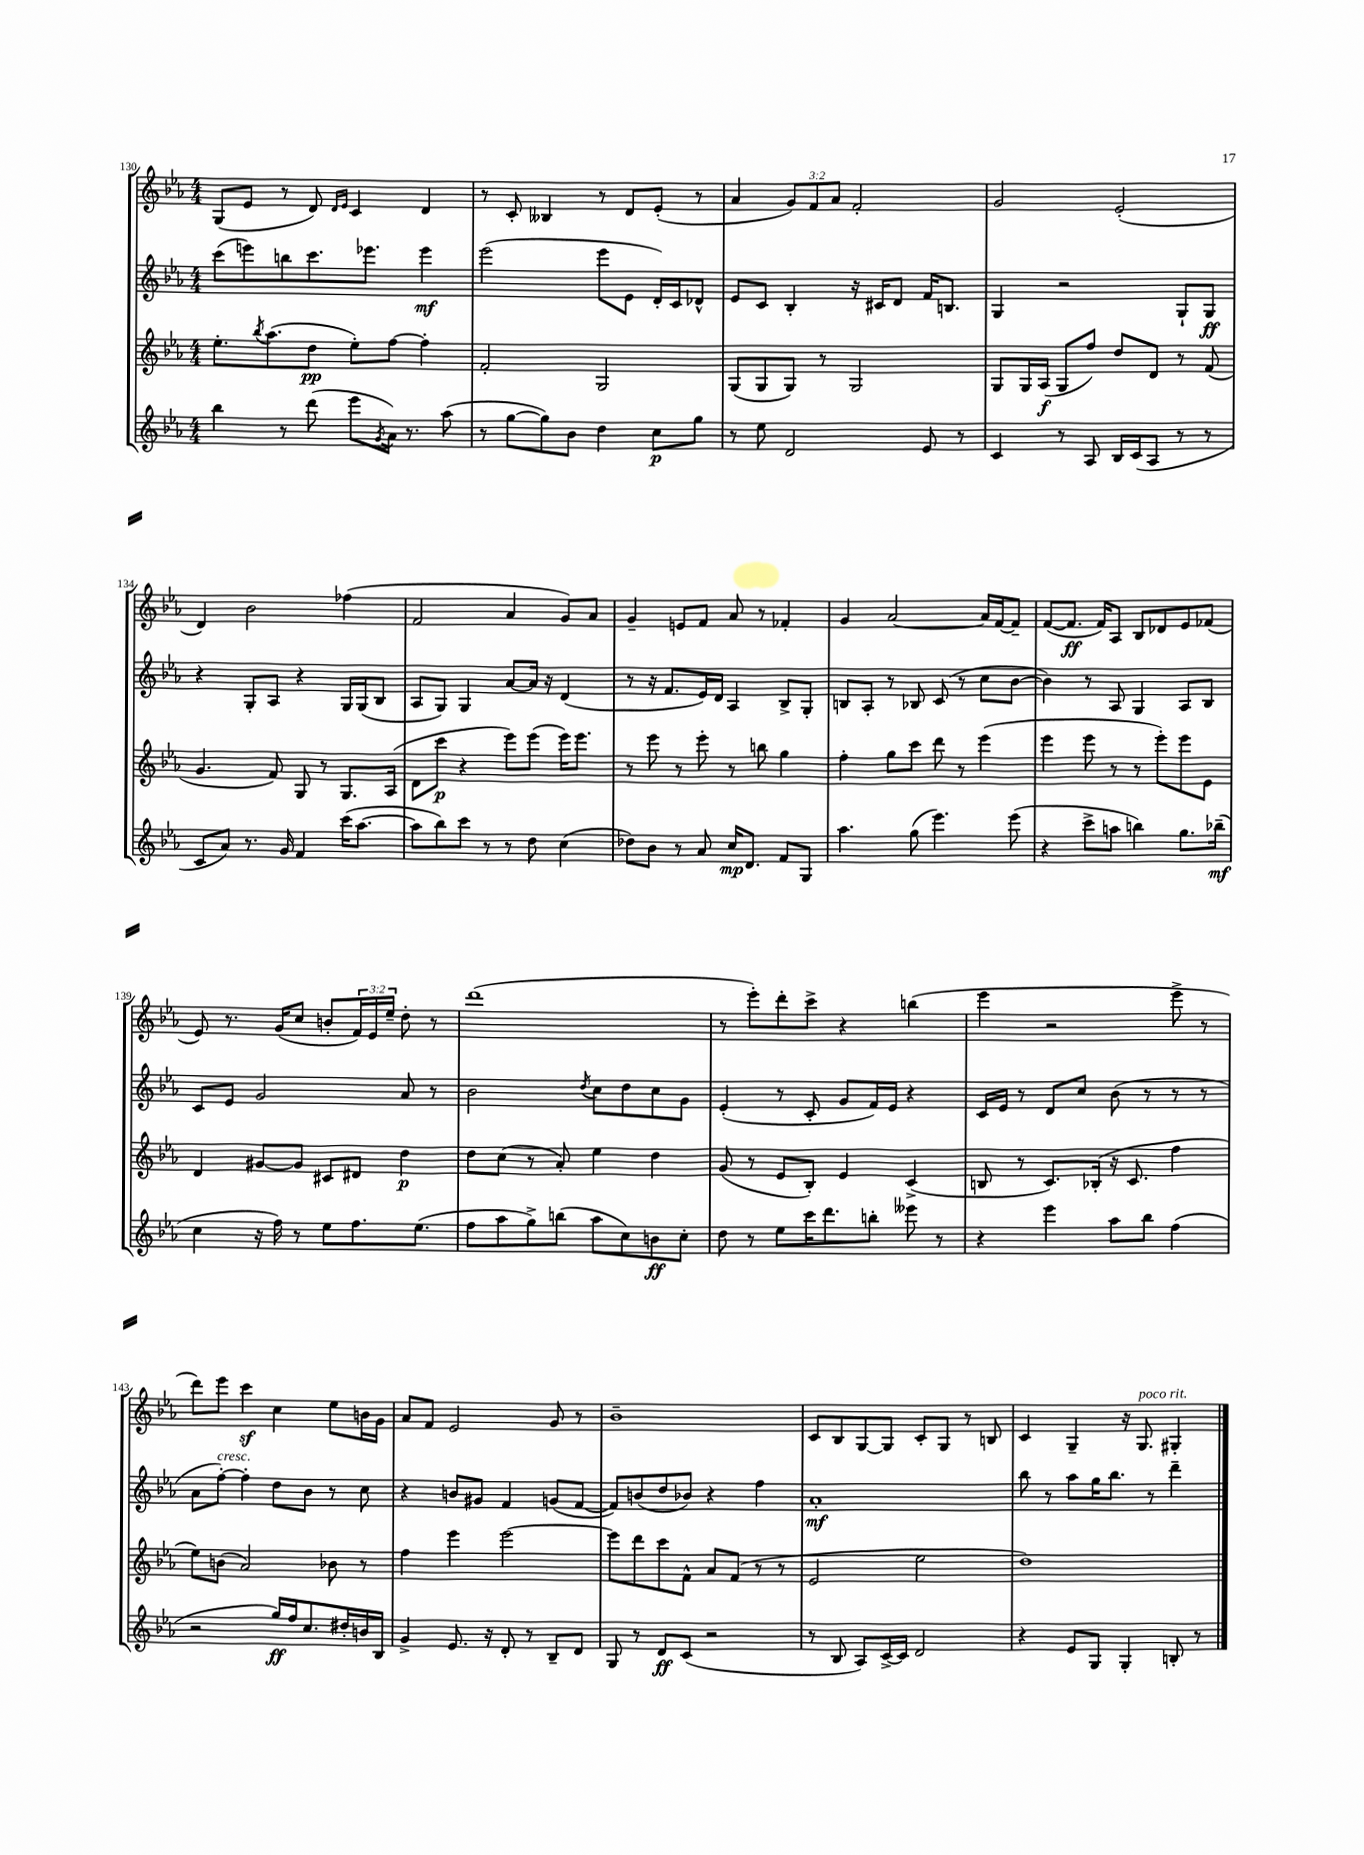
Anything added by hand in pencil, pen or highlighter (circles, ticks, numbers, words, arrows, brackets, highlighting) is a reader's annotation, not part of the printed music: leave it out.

**kern	**kern	**kern	**kern
*staff4	*staff3	*staff2	*staff1
*clefG2	*clefG2	*clefG2	*clefG2
*k[b-e-a-]	*k[b-e-a-]	*k[b-e-a-]	*k[b-e-a-]
*M4/4	*M4/4	*M4/4	*M4/4
4bb-	8.ee-'	(8ccc	(8G
.	.	8eee)	8e-
.	8qbb-	.	.
.	(8.aa-	.	.
8r	.	8bb	8r
(8ddd	8dd	8.ccc	8d)
.	.	.	16qqd
.	.	.	16qqe-
8eee-	8ee-')	.	4c
.	.	8.eee-	.
8qg	.	.	.
16a-)	[8ff	.	.
8.r	.	.	.
.	4ff']	4eee-	4d
(8aa-	.	.	.
=	=	=	=
8r	2f'	(2eee-	8r
[8gg	.	.	8c'
8gg])	.	.	4B--
8b-	.	.	.
4dd	2G	8eee-	8r
.	.	8e-	8d
8cc	.	16d')	(8e-'
.	.	16c	.
8gg	.	8d-^^	8r
=	=	=	=
8r	(8G	8e-	4a-
8ee-	8G	8c	.
2d	8G)	4B-'	12g)
.	.	.	12f
.	8r	.	.
.	.	.	12a-
.	2G	16r	2f'
.	.	16c#	.
.	.	8d	.
8e-	.	16f	.
.	.	8.B	.
8r	.	.	.
=	=	=	=
4c	8G	4G	2g
.	16G	.	.
.	(16A-	.	.
8r	8G	2r	.
8A-	8ff)	.	.
16B-	8dd	.	(2e-'
(16c	.	.	.
8A-	8d	.	.
8r	8r	8G`	.
8r	(8f	8G	.
=	=	=	=
8c	4.g	4r	4d)
8a-)	.	.	.
8.r	.	8G'	2b-
.	8f)	8A-	.
16g	.	.	.
4f	8G	4r	.
.	8r	.	.
(16ccc	8.G	16G	(4ff-
[8.aa-	.	(16G	.
.	.	8B-	.
.	(16A-	.	.
=	=	=	=
8aa-]	8d	8A-	2f
8bb-)	8ccc	8G)	.
8ccc	4r	4G	.
8r	.	.	.
8r	8eee-)	[8a-	4a-
8dd	(8eee-	16a-]	.
.	.	16r	.
(4cc	16eee-)	(4d	8g)
.	8.eee-	.	.
.	.	.	8a-
=	=	=	=
8dd-)	8r	8r	4g~
8b-	8eee-	16r	.
.	.	8.f	.
8r	8r	.	8e
8a-	8eee-'	16e-)	8f
.	.	16d	.
16cc	8r	4A-	8a-
8.d	.	.	.
.	8bb	.	8r
8f	4gg	8B-^	4f-'
8G	.	8G'	.
=	=	=	=
4.aa-	4ff'	8B	4g
.	.	8A-'	.
.	8gg	8r	[2a-
(8gg	8ccc	8B-	.
4.eee-)	8ddd	(8c	.
.	8r	8r	.
.	(4eee-	8cc	16a-]
.	.	.	[16f
(8eee-	.	[8b-	8f~]
=	=	=	=
4r	4eee-	4b-])	([8f
.	.	.	8.f]
8ccc^	8eee-	8r	.
.	.	.	16f)
8aa	8r	8A-	8A-
4bb)	8r	4G	8B-
.	8eee-')	.	8d-
8.gg	8eee-	8A-	8e-
.	8e-	8B-	(8f-
(16bb-~	.	.	.
=	=	=	=
4cc	4d	8c	8e-)
.	.	8e-	8.r
16r	[8g#	2g	.
16ff)	.	.	(16g
8r	8g#]	.	8cc
8ee-	8c#	.	8b'
8.ff	8d#	.	24f)
.	.	.	24e-
.	.	.	24ee-~
.	4dd	8a-	8dd'
(8.ee-	.	.	.
.	.	8r	8r
=	=	=	=
8ff	8dd	2b-	(1ddd
8aa-	(8cc	.	.
8gg^)	8r	.	.
(8bb	8a-')	.	.
.	.	8qdd	.
8aa-	4ee-	8cc	.
8cc)	.	8dd	.
8b	4dd	8cc	.
8cc'	.	8g	.
=	=	=	=
8dd	(8g	(4e-'	8r
8r	8r	.	8eee-')
8ee-	8e-	8r	8ddd'
16ccc	8B-')	8c'	8ccc^
8.ddd	.	.	.
.	4e-	8g	4r
8bb'	.	16f)	.
.	.	16e-	.
8eee--	(4c^	4r	(4bb
8r	.	.	.
=	=	=	=
4r	8B	16c	4eee-
.	.	16e-	.
.	8r	8r	.
4eee-	8.c)	8d	2r
.	.	8cc	.
.	(16B-'	.	.
8aa-	16r	(8b-	.
.	8.c	.	.
8bb-	.	8r	.
(4ff	4ff	8r	8eee-^
.	.	8r	8r
=	=	=	=
2r	8ee-)	8a-	8ddd)
.	(8b	[8ff')	8eee-
.	2a-)	4ff']	4ccc
16gg)	.	8dd	4cc
16ff	.	.	.
8.cc	.	8b-	.
.	8b-	8r	8ee-
16dd#'	.	.	.
16b	8r	8cc	16b
16B-	.	.	16g
=	=	=	=
4g^	4ff	4r	8a-
.	.	.	8f
8.e-	4eee-	8b	2e-
.	.	8g#	.
16r	.	.	.
8d'	[2eee-	4f	.
8r	.	.	.
8B-~	.	(8g	8g
8d	.	[8f	8r
=	=	=	=
8G	8eee-]	8f])	1b-~
8r	8ddd	(8b	.
8d	8ccc	8dd	.
(8c	8f^^	8b-)	.
2r	8a-	4r	.
.	(8f	.	.
.	8r	4ff	.
.	8r	.	.
=	=	=	=
8r	2e-	1a-'	8c
8B-	.	.	8B-
8A-)	.	.	[8G
[16c^	.	.	8G]
16c]	.	.	.
2d	2ee-	.	8c'
.	.	.	8G
.	.	.	8r
.	.	.	8B
=	=	=	=
4r	1dd)	8bb-	4c
.	.	8r	.
8e-	.	8aa-	4G~
8G	.	16gg	.
.	.	8.bb-	.
4G'	.	.	16r
.	.	.	8.G
.	.	8r	.
8B'	.	4ddd~	4G#'
8r	.	.	.
==	==	==	==
*-	*-	*-	*-
